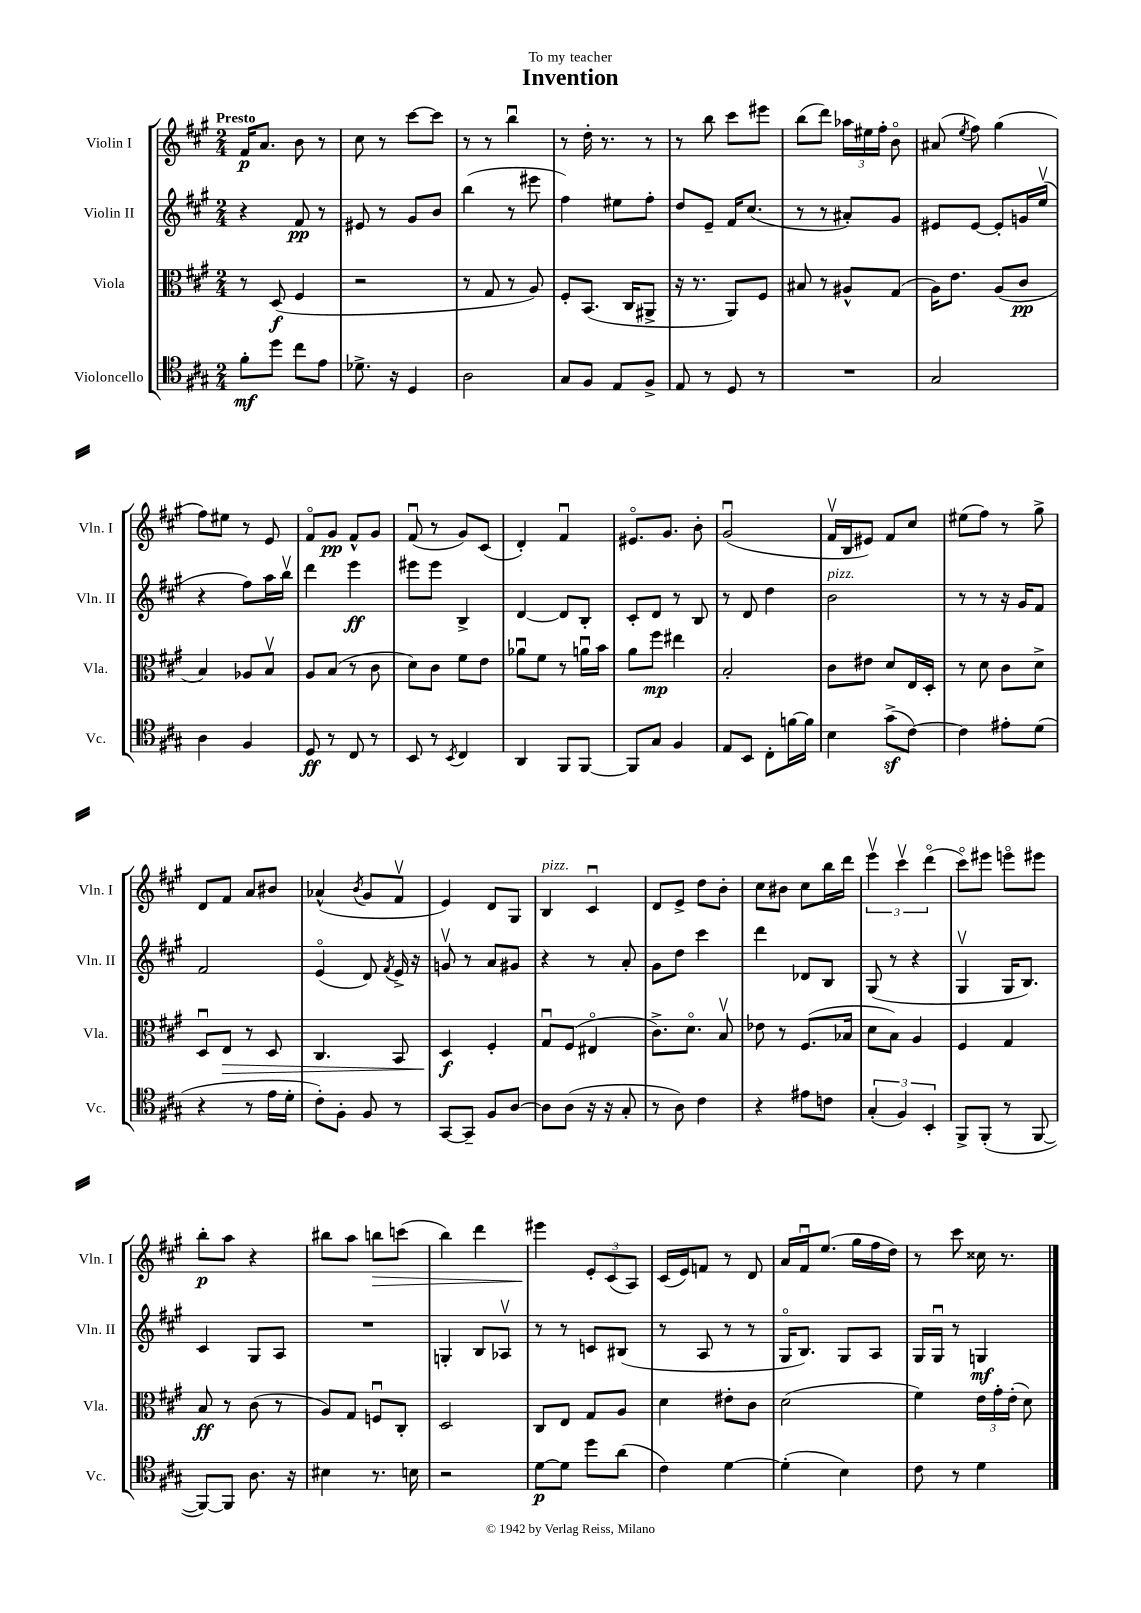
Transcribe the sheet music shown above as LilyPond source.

\header { title = "Invention" dedication = "To my teacher" }
<<
\new StaffGroup <<
\new Staff = "s0" \with { instrumentName = "Violin I" shortInstrumentName = "Vln. I" } {
    \clef treble \key a \major \numericTimeSignature \time 2/4 \tempo "Presto"
    \autoBeamOff fis'16[\p a'8.] b'8 r8 |
    cis''8 r8 cis'''8[~ cis'''8] |
    r8 r8 b''4\downbow |
    r8 d''16-. r8. r8 |
    r8 b''8 cis'''8[ eis'''8] |
    b''8[( d'''8]) \tuplet 3/2 { aes''16[ eis''16 fis''16]-. } b'8\flageolet |
    ais'8( \acciaccatura { e''8 } fis''8) gis''4( |
    fis''8[) eis''8] r8 e'8 |
    fis'8[\flageolet gis'8]\pp fis'8[-^ gis'8] |
    fis'8\downbow( r8 gis'8[) cis'8]( |
    d'4-.) fis'4\downbow |
    eis'8.[\flageolet gis'8.] b'8-. |
    gis'2\downbow( |
    fis'16[\upbow b16 eis'8]) fis'8[ cis''8] |
    eis''8[( fis''8]) r8 gis''8-> |
    d'8[ fis'8] a'8[ bis'8] |
    aes'4-^( \acciaccatura { b'8 } gis'8[ fis'8]\upbow |
    e'4) d'8[ gis8] |
    b4^\markup { \italic "pizz." } cis'4\downbow |
    d'8[ e'8]-> d''8[ b'8]-. |
    cis''8[ bis'8] cis''8[ b''16 d'''16] |
    \tuplet 3/2 { e'''4\upbow cis'''4\upbow d'''4\flageolet( } |
    cis'''8[\flageolet) eis'''8] e'''8[\flageolet eis'''8] |
    b''8[-.\p a''8] r4 |
    bis''8[ a''8] b''8[\> c'''8]( |
    b''4) d'''4 |
    eis'''4\! \tuplet 3/2 { e'8[-. cis'8( a8]) } |
    cis'16[( e'16) f'8] r8 d'8 |
    a'16[ fis'16\downbow e''8.]( gis''16[ fis''16 d''16]) |
    r8 cis'''8 cisis''16 r8. \bar "|." |
}
\new Staff = "s1" \with { instrumentName = "Violin II" shortInstrumentName = "Vln. II" } {
    \clef treble \key a \major \numericTimeSignature \time 2/4
    \autoBeamOff r4 fis'8\pp r8 |
    eis'8 r8 gis'8[ b'8] |
    b''4( r8 eis'''8 |
    fis''4) eis''8[ fis''8]-. |
    d''8[ e'8]-- fis'16[ cis''8.]( |
    r8 r8 ais'8[-.) gis'8] |
    eis'8[ eis'8]~ eis'8[-. g'16 e''16]\upbow( |
    r4 fis''8[) a''16 b''16]\upbow |
    d'''4 e'''4\ff |
    eis'''8[ eis'''8] b4-> |
    d'4~ d'8[ b8]-. |
    cis'8[-. d'8] r8 b8 |
    r8 d'8 d''4 |
    b'2^\markup { \italic "pizz." } |
    r8 r8 r16 gis'16[ fis'8] |
    fis'2 |
    e'4\flageolet( d'8) \acciaccatura { fis'8 } e'16-> r16 |
    g'8\upbow r8 a'8[ gis'8] |
    r4 r8 a'8-. |
    gis'8[ d''8] cis'''4 |
    d'''4 des'8[ b8] |
    gis8( r8 r4 |
    gis4\upbow gis16[ b8.]) |
    cis'4 gis8[ a8] |
    R2 |
    g4-. b8[ aes8]\upbow |
    r8 r8 c'8[ bis8]( |
    r8 a8 r8 r8 |
    gis16[\flageolet b8.]) gis8[ a8] |
    gis16[ gis16]\downbow r8 g4\mf \bar "|." |
}
\new Staff = "s2" \with { instrumentName = "Viola" shortInstrumentName = "Vla." } {
    \clef alto \key a \major \numericTimeSignature \time 2/4
    \autoBeamOff r8 d8\f( fis4 |
    r2 |
    r8 gis8 r8 a8) |
    fis8[-. b,8.]( cis16[ ais,8]-> |
    r16 r8. a,8[) fis8] |
    bis8 r8 ais8[-^ gis8]( |
    a16[) e'8.] a8[( cis'8]\pp |
    b4) aes8[ b8]\upbow |
    a8[ b8]( r8 cis'8 |
    d'8[) cis'8] fis'8[ e'8] |
    aes'8[\downbow fis'8] r8 a'16[\downbow b'16] |
    a'8[ fis''8]\mp eis''4 |
    b2-. |
    cis'8[ eis'8] d'8[ e16 d16]-. |
    r8 d'8 cis'8[ d'8]-> |
    d8[\downbow e8]\> r8 d8 |
    cis4. b,8 |
    d4\f\! fis4-. |
    gis8[\downbow fis8]( eis4\flageolet |
    cis'8.[->) d'8.]\flageolet b8\upbow |
    ees'8 r8 fis8.[( bes16] |
    d'8[ b8]) a4 |
    fis4 gis4 |
    b8\ff r8 cis'8( r8 |
    a8[) gis8] f8[\downbow cis8]-. |
    d2 |
    cis8[ e8] gis8[ a8] |
    d'4 eis'8[-. cis'8] |
    d'2( |
    fis'4) \tuplet 3/2 { e'16[ gis'16-. e'16]-.( } d'8) \bar "|." |
}
\new Staff = "s3" \with { instrumentName = "Violoncello" shortInstrumentName = "Vc." } {
    \clef tenor \key a \major \numericTimeSignature \time 2/4
    \autoBeamOff fis'8[-.\mf d''8] cis''8[ e'8] |
    des'8.-> r16 d4 |
    a2 |
    gis8[ fis8] e8[ fis8]-> |
    e8 r8 d8 r8 |
    R2 |
    gis2 |
    a4 fis4 |
    d8\ff r8 cis8 r8 |
    b,8 r8 \acciaccatura { b,8 } cis4 |
    a,4 fis,8[ fis,8]~ |
    fis,8[ gis8] fis4 |
    e8[ b,8] cis8[-. f'16~ f'16] |
    b4 gis'8[->\sf( cis'8]~) |
    cis'4 eis'8[-. d'8]( |
    r4 r8 e'16[ d'16]-. |
    cis'8[-.) fis8]-. fis8 r8 |
    gis,8[~ gis,8]-- fis8[ a8]~ |
    a8[ a8]( r16 r16 gis8-. |
    r8 a8) cis'4 |
    r4 eis'8[ c'8] |
    \tuplet 3/2 { gis4-.( fis4) b,4-. } |
    fis,8[-> fis,8]-.( r8 fis,8~ |
    fis,8[~) fis,8] a8. r16 |
    bis4 r8. b16 |
    r2 |
    d'8[~\p d'8] d''8[ a'8]( |
    cis'4) d'4~ |
    d'4-.( b4) |
    cis'8 r8 d'4 \bar "|." |
}
>>
>>
\layout { \context { \Score \remove "Bar_number_engraver" } }
